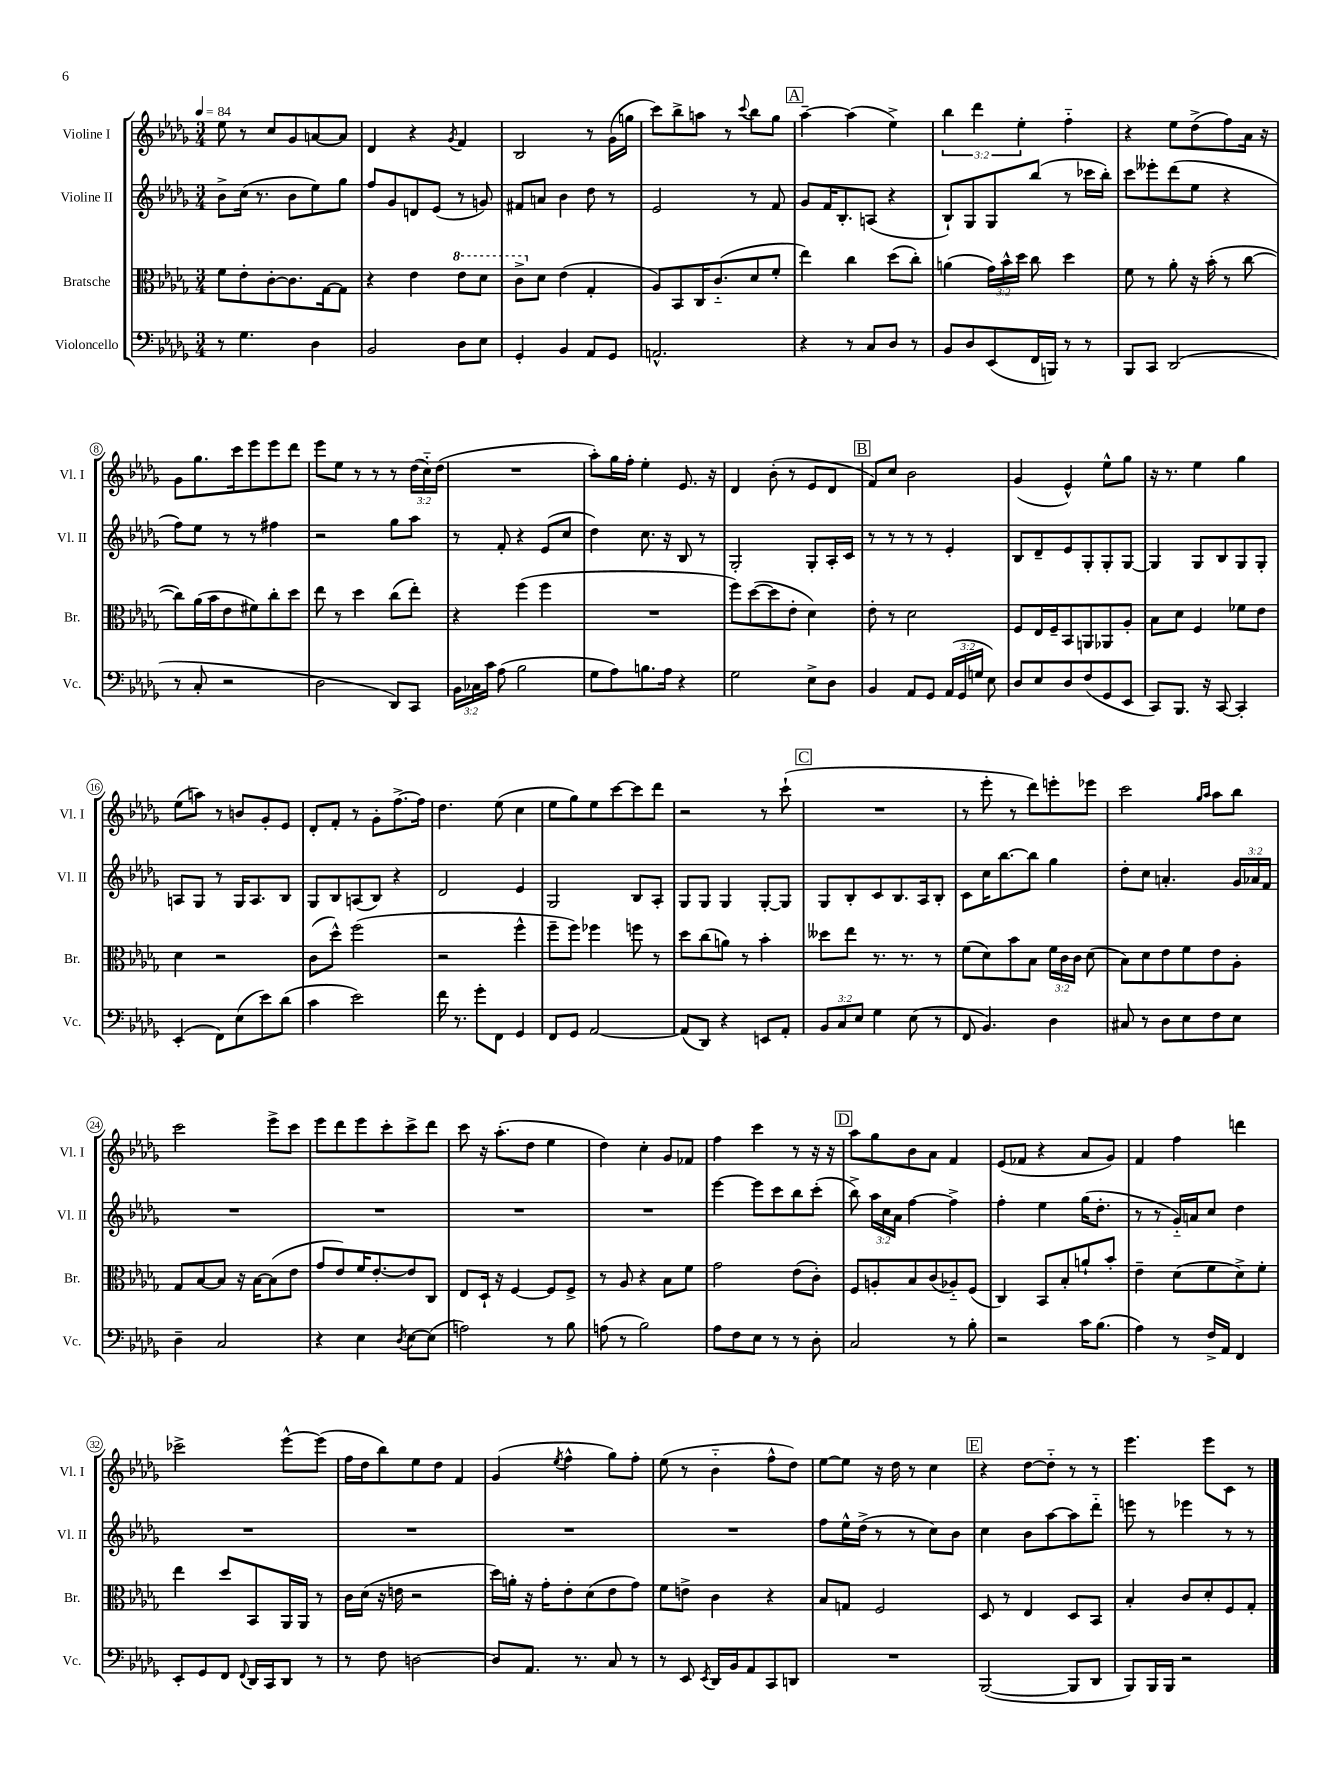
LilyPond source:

<<
\new StaffGroup <<
\new Staff = "s0" \with { instrumentName = "Violine I" shortInstrumentName = "Vl. I" } {
    \clef treble \key des \major \numericTimeSignature \time 3/4 \override Staff.TupletNumber.text = #tuplet-number::calc-fraction-text \tempo 4 = 84
    \autoBeamOff ees''8 r8 c''8[ ges'8 a'8~ a'8] |
    des'4 r4 \acciaccatura { ges'8 } f'4 |
    bes2 r8 ges'16[( g''16] |
    c'''8[) bes''8-> a''8] r8 \appoggiatura { c'''8 } bes''8[ ges''8] |
    \mark \markup { \box "A" } aes''4~-- aes''4( ees''4->) |
    \tuplet 3/2 { bes''4 des'''4 ees''4-. } f''4-_ |
    r4 ees''8[ des''8->( f''8) aes'16] r16 |
    ges'8[ ges''8. c'''16 ees'''8 ees'''8 des'''8] |
    ees'''8[ ees''8] r8 r8 r8 \tuplet 3/2 { des''16[( c''16-_) des''16]( } |
    R2. |
    aes''8[-.) ges''16 f''16]-. ees''4-. ees'8. r16 |
    des'4 bes'8-.( r8 ees'8[ des'8] |
    \mark \markup { \box "B" } f'8[) c''8] bes'2 |
    ges'4( ees'4-^) ees''8[-^ ges''8] |
    r16 r8. ees''4 ges''4 |
    ees''8[( a''8]) r8 b'8[ ges'8-. ees'8] |
    des'8[-. f'8]-. r8 ges'8[-. f''8.~-> f''16] |
    des''4. ees''8( c''4 |
    ees''8[ ges''8) ees''8 c'''8~ c'''8 des'''8] |
    r2 r8 c'''8-!( |
    \mark \markup { \box "C" } R2. |
    r8 ees'''8-. r8 des'''8[) e'''8-. ees'''8] |
    c'''2 \grace { ges''16[ aes''16] } aes''8[ bes''8] |
    c'''2 ees'''8[-> c'''8] |
    ees'''8[ des'''8 ees'''8 c'''8-. c'''8-> des'''8] |
    c'''8 r16 aes''8.[-.( des''8] ees''4 |
    des''4) c''4-. ges'8[ fes'8] |
    f''4 c'''4 r8 r16 r16 |
    \mark \markup { \box "D" } aes''8[ ges''8 bes'8 aes'8] f'4 |
    ees'8[( fes'8] r4 aes'8[ ges'8]) |
    f'4 f''4 d'''4 |
    ces'''2-> ees'''8[~-^ ees'''8]( |
    f''16[ des''16 bes''8) ees''8 des''8] f'4 |
    ges'4( \acciaccatura { ees''8 } f''4-^ ges''8[) f''8]-. |
    ees''8( r8 bes'4-_ f''8[-^ des''8]) |
    ees''8[~ ees''8] r16 des''16 r8 c''4 |
    \mark \markup { \box "E" } r4 des''8[~ des''8]-_ r8 r8 |
    ees'''4. ees'''8[ c'8] r8 \bar "|." |
}
\new Staff = "s1" \with { instrumentName = "Violine II" shortInstrumentName = "Vl. II" } {
    \clef treble \key des \major \numericTimeSignature \time 3/4 \override Staff.TupletNumber.text = #tuplet-number::calc-fraction-text
    \autoBeamOff bes'8[-> c''16]( r8. bes'8[ ees''8) ges''8] |
    f''8[ ges'8 d'8 ees'8]( r8 g'8) |
    fis'8[ a'8] bes'4 des''8 r8 |
    ees'2 r8 f'8 |
    \mark \markup { \box "A" } ges'8[ f'16 bes8.-. a8]( r4 |
    bes8[-!) ges8 ges8 bes''8]( r8 ces'''16[ bes''16]-.) |
    c'''8[ eeses'''8-. des'''8( ees''8] r4 |
    f''8[) ees''8] r8 r8 fis''4 |
    r2 ges''8[ aes''8] |
    r8 f'8-. r4 ees'8[( c''8] |
    des''4) c''8. r16 bes8 r8 |
    ges2-. ges8[-. aes16-. c'16] |
    \mark \markup { \box "B" } r8 r8 r8 r8 ees'4-. |
    bes8[ des'8-- ees'8 ges8-. ges8-. ges8]~ |
    ges4 ges8[ bes8 ges8 ges8]-. |
    a8[ ges8] r8 ges16[ a8. bes8] |
    ges8[ bes8 a8( bes8]) r4 |
    des'2 ees'4 |
    ges2 bes8[ aes8]-. |
    ges8[ ges8] ges4 ges8[~-. ges8] |
    \mark \markup { \box "C" } ges8[ bes8-. c'8 bes8. aes16 bes8]-. |
    c'8[ c''16 bes''8.~ bes''8] ges''4 |
    des''8[-. c''8] a'4.-. \tuplet 3/2 { ges'16[ aes'16 f'16] } |
    R2. |
    R2. |
    R2. |
    R2. |
    ees'''4~ ees'''8[ c'''8 bes''8 c'''8]-.( |
    \mark \markup { \box "D" } bes''8->) \tuplet 3/2 { aes''16[ c''16 aes'16] } f''4~ f''4-> |
    f''4-. ees''4 ges''16[( des''8.]-. |
    r8 r8 ges'16[-_) a'16 c''8] des''4 |
    R2. |
    R2. |
    R2. |
    R2. |
    f''8[ ees''16-^ des''16]->( r8 r8 c''8[) bes'8] |
    \mark \markup { \box "E" } c''4 bes'8[ aes''8~ aes''8 des'''8]-_ |
    e'''8 r8 ees'''4 r8 r8 \bar "|." |
}
\new Staff = "s2" \with { instrumentName = "Bratsche" shortInstrumentName = "Br." } {
    \clef alto \key des \major \numericTimeSignature \time 3/4 \override Staff.TupletNumber.text = #tuplet-number::calc-fraction-text
    \autoBeamOff f'8[ ees'8-. c'8~-. c'8. ges16~ ges8] |
    r4 ees'4 \ottava #1 ees''8[ des''8] |
    c''8[-> \ottava #0 des'8] ees'4( ges4-. |
    aes8[) bes,8 c16 c'8.-_( des'8 f'8]-. |
    \mark \markup { \box "A" } ees''4) c''4 des''8[( c''8]-.) |
    a'4( \tuplet 3/2 { ges'16[) bes'16-^ des''16] } c''8 des''4 |
    f'8 r8 aes'8-. r16 bes'16-.( r8 c''8~ |
    c''8[) aes'16( bes'16 ees'8 fis'8) c''8-. des''8] |
    ees''8 r8 des''4 c''8[( ees''8]-.) |
    r4 f''4( f''4 |
    R2. |
    f''8[) des''8~( des''8 ees'8]-. des'4) |
    \mark \markup { \box "B" } ees'8-. r8 des'2 |
    f8[ ees16 f16-- bes,8 a,8 aes,8 aes8]-. |
    bes8[ des'8] f4 fes'8[ ees'8] |
    des'4 r2 |
    c'8[( des''8]-^) f''2( |
    r2 f''4-^ |
    f''8[-- f''8]) fes''4 f''8 r8 |
    des''8[ c''8( a'8]) r8 bes'4-. |
    \mark \markup { \box "C" } deses''8[ ees''8] r8. r8. r8 |
    f'8[( des'8) bes'8 bes8] \tuplet 3/2 { f'16[ c'16 c'16] } des'8( |
    bes8[) des'8 ees'8 f'8 ees'8 aes8]-. |
    ges8[ bes8~ bes8] r16 bes16[~ bes8( ees'8] |
    ges'8[ ees'8) f'16 ees'8.~-. ees'8 c8] |
    ees8[ des16]-! r16 f4~ f8[ f8]-> |
    r8 aes8 r4 bes8[ f'8] |
    ges'2 ees'8[( c'8]-.) |
    \mark \markup { \box "D" } f8[ a8-. bes8 c'8( aes8-_) f8]( |
    c4) bes,8[ bes8-. a'8-! bes'8]-. |
    ees'4-- des'8[( f'8 des'8->) f'8]-. |
    ees''4 des''8[ bes,8 aes,16 aes,16] r8 |
    c'16[ des'16]( r16 e'16 r2 |
    des''16[) a'16]-. r16 ges'16[-. ees'8-. des'8( ees'8 ges'8]) |
    f'8[ e'8]-> c'4 r4 |
    bes8[ g8] f2 |
    \mark \markup { \box "E" } des8 r8 ees4 des8[ bes,8] |
    bes4-. c'8[ des'8-. f8 ges8]-. \bar "|." |
}
\new Staff = "s3" \with { instrumentName = "Violoncello" shortInstrumentName = "Vc." } {
    \clef bass \key des \major \numericTimeSignature \time 3/4 \override Staff.TupletNumber.text = #tuplet-number::calc-fraction-text
    \autoBeamOff r8 ges4. des4 |
    bes,2 des8[ ees8] |
    ges,4-. bes,4 aes,8[ ges,8] |
    a,2.-^ |
    \mark \markup { \box "A" } r4 r8 c8[ des8] r8 |
    bes,8[ des8 ees,8( f,16 b,,16]) r8 r8 |
    bes,,8[ c,8] des,2( |
    r8 c8-. r2 |
    des2 des,8[) c,8] |
    \tuplet 3/2 { bes,16[ ces16 c'16] } aes8( bes2 |
    ges8[ aes8) b8. aes16] r4 |
    ges2 ees8[-> des8] |
    \mark \markup { \box "B" } bes,4 aes,8[ ges,8] \tuplet 3/2 { aes,16[( ges,16 g16] } ees8) |
    des8[ ees8 des8 f8( ges,8 ees,8] |
    c,8[) bes,,8.] r16 c,8~ c,4-. |
    ees,4-.( f,8[) ees8( ees'8) des'8]( |
    c'4 ees'2) |
    f'16 r8. ges'8[-. f,8] ges,4 |
    f,8[ ges,8] aes,2~ |
    aes,8[( des,8]) r4 e,8[ aes,8]-. |
    \mark \markup { \box "C" } \tuplet 3/2 { bes,8[ c8 ees8] } ges4 ees8( r8 |
    f,8 bes,4.) des4 |
    cis8 r8 des8[ ees8 f8 ees8] |
    des4-- c2 |
    r4 ees4 \acciaccatura { des8 } ees8[~ ees8]( |
    a2) r8 bes8 |
    a8( r8 bes2) |
    aes8[ f8 ees8] r8 r8 des8-. |
    \mark \markup { \box "D" } c2 r8 bes8-. |
    r2 c'16[ bes8.]( |
    aes4) r8 f16[-> aes,16] f,4 |
    ees,8[-. ges,8 f,8] \appoggiatura { f,8 } des,16[ c,16 des,8] r8 |
    r8 f8 d2~ |
    d8[ aes,8.] r8. c8 r8 |
    r8 ees,8 \acciaccatura { ees,8 } des,16[ bes,16 aes,8 c,8 d,8] |
    R2. |
    \mark \markup { \box "E" } bes,,2~( bes,,8[ des,8] |
    bes,,8[) bes,,16 bes,,16] r2 \bar "|." |
}
>>
>>
\layout { \context { \Score \override BarNumber.stencil = #(make-stencil-circler 0.1 0.3 ly:text-interface::print) } }
